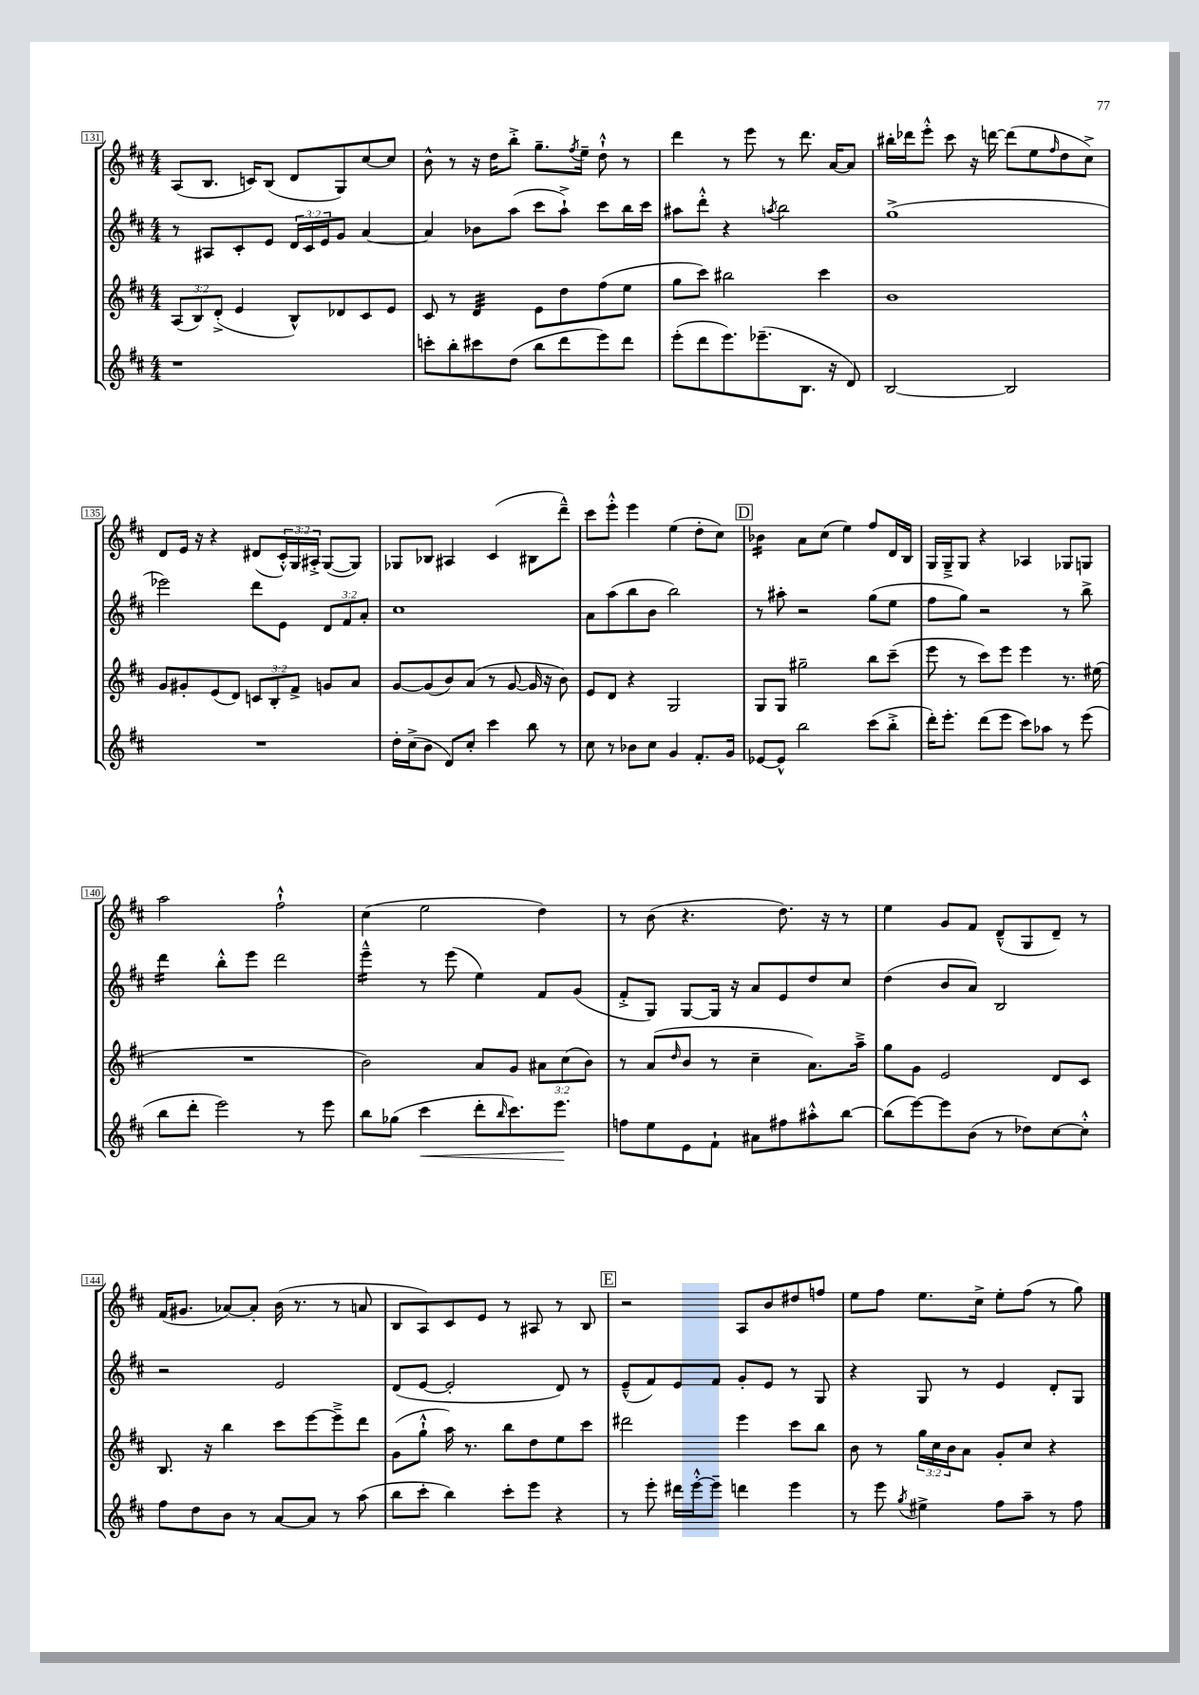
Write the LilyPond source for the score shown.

<<
\new StaffGroup <<
\new Staff = "s0" {
    \clef treble \key d \major \numericTimeSignature \time 4/4 \override Staff.TupletNumber.text = #tuplet-number::calc-fraction-text
    a8( b8. c'16) b8( d'8 g8) cis''8~ cis''8 |
    b'8-^ r8 r16 d''16 b''8-.-> g''8.-- \acciaccatura { fis''8 } e''16-- d''8-!-^ r8 |
    d'''4 r8 e'''8 r8 d'''8. a'16~ a'8 |
    bis''16-. des'''16 e'''8-.-^ cis'''8 r16 d'''16~ d'''8( e''8 \grace { fis''16 } d''8 cis''8->) |
    d'8 e'16 r16 r4 dis'8( \tuplet 3/2 { cis'16-.-^) g16 ais16-.-> } g8~( g8) |
    ges8 bes8 ais4 cis'4( bis8 d'''8---^) |
    cis'''8 e'''8-.-^ e'''4 e''4( d''8-. cis''8) |
    \mark \markup { \box "D" } bes'4:16 a'8 cis''8( e''4) fis''8 d'16 b16 |
    g16 g16---> g8 r4 aes4 ges8 g8 |
    a''2 fis''2-!-^ |
    cis''4( e''2 d''4) |
    r8 b'8( r4. d''8.) r16 r8 |
    e''4 g'8 fis'8 d'8---^( g8 d'8--) r8 |
    fis'16( gis'8. aes'8~) aes'8-. b'16( r8. r8 a'8 |
    b8 a8) cis'8 e'8 r8 ais8 r8 b8 |
    \mark \markup { \box "E" } r2 a8 b'8 dis''8 f''8 |
    e''8 fis''8 e''8. cis''16-> e''8-. fis''8( r8 g''8) \bar "|." |
}
\new Staff = "s1" {
    \clef treble \key d \major \numericTimeSignature \time 4/4 \override Staff.TupletNumber.text = #tuplet-number::calc-fraction-text
    r8 ais8 cis'8-. e'8 \tuplet 3/2 { d'16 cis'16 e'16 } g'8 a'4~ |
    a'4 bes'8 a''8( cis'''8 a''8-!->) cis'''8 b''16 cis'''16 |
    ais''8 d'''8-.-^ r4 \acciaccatura { a''8 } b''2 |
    g''1->( |
    ees'''2) d'''8 e'8 \tuplet 3/2 { d'8 fis'8 a'8-. } |
    cis''1 |
    a'8 a''8( b''8 b'8 b''2) |
    \mark \markup { \box "D" } r8 ais''8-. r2 g''8( e''8 |
    fis''8 g''8) r2 r8 b''8-> |
    d'''4:16 b''8-.-^ e'''8 d'''2 |
    e'''4:16---^ r8 e'''8( e''4) fis'8 g'8( |
    fis'8-.-> g8) g8~ g16 r16 a'8 e'8 d''8 cis''8 |
    d''4( b'8 a'8) b2 |
    r2 e'2 |
    d'8( e'8~ e'2-. d'8) r8 |
    \mark \markup { \box "E" } e'8---^( fis'8) e'8 fis'8 g'8-. e'8 r8 g8 |
    r4 g8 r8 e'4 d'8-. g8 \bar "|." |
}
\new Staff = "s2" {
    \clef treble \key d \major \numericTimeSignature \time 4/4 \override Staff.TupletNumber.text = #tuplet-number::calc-fraction-text
    \tuplet 3/2 { a8( b8) d'8-.->( } e'4 b8-^) des'8 cis'8 e'8 |
    cis'8 r8 d'4:32 e'8 d''8 fis''8( e''8 |
    g''8 cis'''8) bis''2 cis'''4 |
    b'1 |
    g'8 gis'8-. e'8( d'8) \tuplet 3/2 { c'8 b8-. fis'8-> } g'8 a'8 |
    g'8~ g'8( b'8) a'8( r8 g'8~ g'16 r16 b'8) |
    e'8 d'8 r4 g2 |
    \mark \markup { \box "D" } g8 g8 gis''2-- b''8 cis'''8--( |
    e'''8 r8 cis'''8) e'''8 e'''4 r8. eis''16( |
    R1 |
    b'2) a'8 g'8 \tuplet 3/2 { ais'8 cis''8( b'8) } |
    r8 a'8( \grace { d''16 } b'8 r8 cis''4-- a'8.) a''16---> |
    g''8 g'8 e'2 d'8 cis'8 |
    b8. r16 b''4 cis'''8 e'''8~ e'''8---> d'''8 |
    g'8( g''8-!-^ a''16) r8. b''8 d''8 e''8 cis'''8 |
    \mark \markup { \box "E" } dis'''2 e'''4 cis'''8 b''8 |
    b'8 r8 \tuplet 3/2 { g''16 cis''16 b'16 } a'8 g'8-. cis''8 r4 \bar "|." |
}
\new Staff = "s3" {
    \clef treble \key d \major \numericTimeSignature \time 4/4
    r1 |
    c'''8-. b''8-. cis'''8 d''8( b''8 d'''8 e'''8) d'''8 |
    e'''8-.( d'''8 e'''8.) ees'''8.--( b8. r16 d'8) |
    b2~ b2 |
    R1 |
    d''16-. cis''16->( b'8 d'8) cis''8-. cis'''4 b''8 r8 |
    cis''8 r8 bes'8 cis''8 g'4 fis'8.-. g'16 |
    \mark \markup { \box "D" } ees'8~ ees'8-^ b''2 cis'''8( b''8-.-> |
    d'''16-.) e'''8.-. d'''8( e'''8 cis'''8) aes''8 r8 e'''8( |
    b''8 d'''8-. e'''2) r8 e'''8 |
    b''8 ges''8( cis'''4\< d'''8-. \grace { b''16 } cis'''8.) e'''8.\! |
    f''8 e''8 e'8 fis'8-! ais'8 fis''8 ais''8-.-^ b''8~ |
    b''8( e'''8~) e'''8 b'8( r8 des''8) cis''8~ cis''8-.-^ |
    fis''8 d''8 b'8 r8 a'8~ a'8 r8 a''8( |
    b''8 cis'''8-. b''4) cis'''8-. e'''8 r4 |
    \mark \markup { \box "E" } r8 e'''8-. dis'''16 e'''16~-.-^ e'''8-- d'''4 e'''4 |
    r8 e'''8 \acciaccatura { g''8 } eis''4-> fis''8 a''8-- r8 fis''8 \bar "|." |
}
>>
>>
\layout { \context { \Score currentBarNumber = #131 \override BarNumber.stencil = #(make-stencil-boxer 0.1 0.3 ly:text-interface::print) } }
